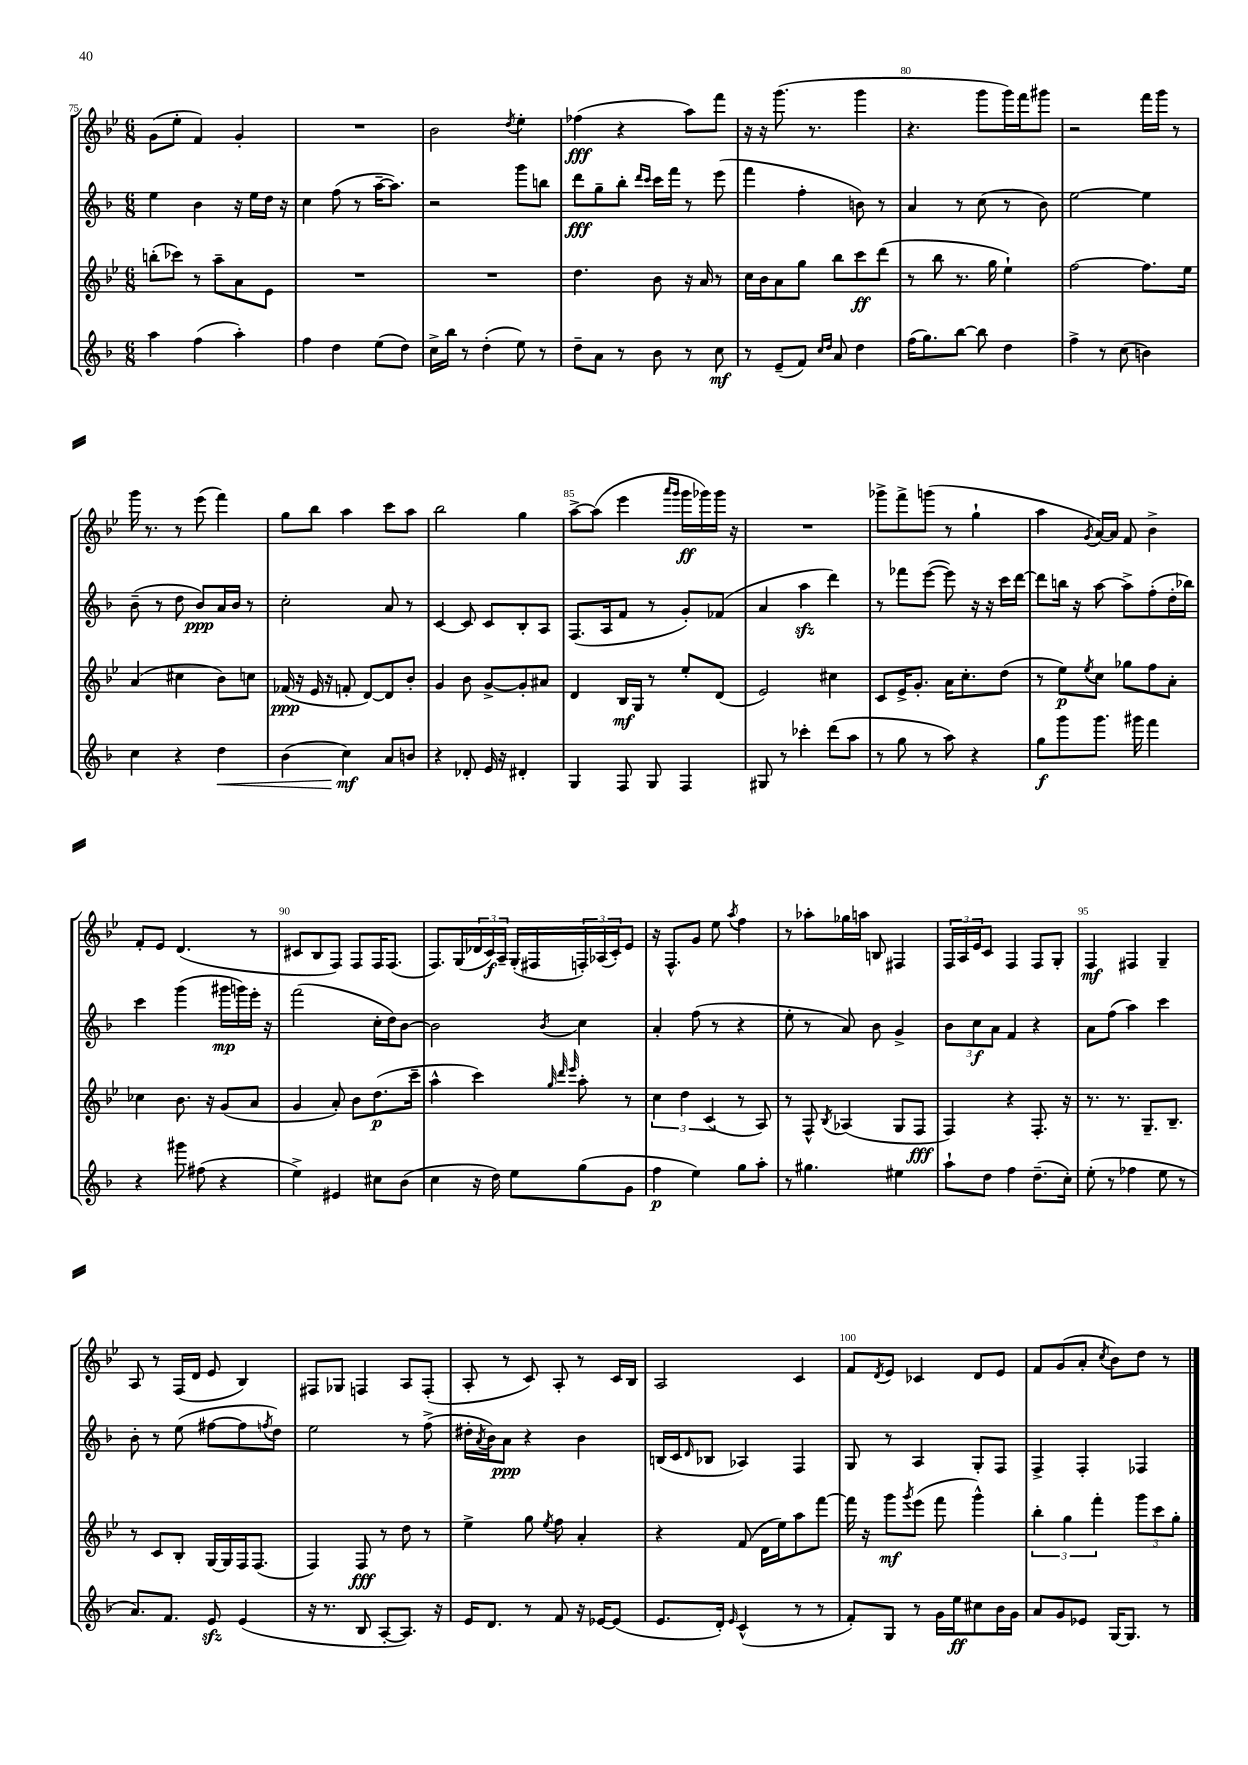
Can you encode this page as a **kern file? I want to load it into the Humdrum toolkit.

**kern	**dynam	**kern	**dynam	**kern	**dynam	**kern	**dynam
*part4	*part4	*part3	*part3	*part2	*part2	*part1	*part1
*staff4	*staff4	*staff3	*staff3	*staff2	*staff2	*staff1	*staff1
*clefG2	*	*clefG2	*	*clefG2	*	*clefG2	*
*k[b-]	*	*k[b-e-]	*	*k[b-]	*	*k[b-e-]	*
*M6/8	*	*M6/8	*	*M6/8	*	*M6/8	*
=75	=75	=75	=75	=75	=75	=75	=75
4aa\	.	(8bbn'\L	.	4ee\	.	(8g\L	.
.	.	8ccc-X\J)	.	.	.	8ee-'\J	.
(4ff\	.	8r	.	4b-\	.	4f/)	.
.	.	8aa~\L	.	.	.	.	.
4aa'\)	.	8a\	.	16r	.	4g'/	.
.	.	.	.	16ee\LL	.	.	.
.	.	8e-\J	.	16dd\JJ	.	.	.
.	.	.	.	16r	.	.	.
=76	=76	=76	=76	=76	=76	=76	=76
4ff\	.	2.r	.	4cc\	.	2.r	.
4dd\	.	.	.	(8ff\	.	.	.
.	.	.	.	8r	.	.	.
(8ee\L	.	.	.	[16aa~\KL	.	.	.
.	.	.	.	8.aa\J])	.	.	.
8dd\J)	.	.	.	.	.	.	.
=77	=77	=77	=77	=77	=77	=77	=77
16cc^\LL	.	2.r	.	2r	.	2b-\	.
16bb-\JJ	.	.	.	.	.	.	.
8r	.	.	.	.	.	.	.
(4dd'\	.	.	.	.	.	.	.
.	.	.	.	.	.	8qdd/	.
8ee\)	.	.	.	8ggg\L	.	4ee-'\	.
8r	.	.	.	8bbn\J	.	.	.
=78	=78	=78	=78	=78	=78	=78	=78
8dd~\L	.	4.dd\	.	8ddd\L	fff	(4ff-X\	fff
8a\J	.	.	.	8gg~\	.	.	.
8r	.	.	.	8bb-'\J	.	4r	.
.	.	.	.	16qqddd/LL	.	.	.
.	.	.	.	16qqccc/JJ	.	.	.
8b-\	.	8b-\	.	16ccc\LL	.	.	.
.	.	.	.	16fff\JJ	.	.	.
8r	.	16r	.	8r	.	8aa\L)	.
.	.	16a/	.	.	.	.	.
8cc\	mf	8r	.	(8eee\	.	8fff\J	.
=79	=79	=79	=79	=79	=79	=79	=79
8r	.	16cc\LL	.	4fff\	.	16r	.
.	.	16b-\J	.	.	.	16r	.
(8e~/L	.	8a\	.	.	.	(8.ggg\	.
8f/J)	.	8gg\J	.	4ff'\	.	.	.
.	.	.	.	.	.	8.r	.
16qqcc/LL	.	.	.	.	.	.	.
16qqdd/JJ	.	.	.	.	.	.	.
8a/	.	8bb-\L	.	.	.	.	.
4dd\	.	8ccc\	ff	8bn\)	.	4ggg\	.
.	.	(8ddd\J	.	8r	.	.	.
=80	=80	=80	=80	=80	=80	=80	=80
(16ff\KL	.	8r	.	4a/	.	4.r	.
8.gg\)	.	.	.	.	.	.	.
.	.	8bb-\	.	.	.	.	.
[8bb-\J	.	8.r	.	8r	.	.	.
8bb-\]	.	.	.	(8cc\	.	8ggg\L	.
.	.	16gg\	.	.	.	.	.
4dd\	.	4ee-`\)	.	8r	.	16ggg\L)	.
.	.	.	.	.	.	16fff\J	.
.	.	.	.	8b-\)	.	8ggg#X\J	.
=81	=81	=81	=81	=81	=81	=81	=81
4ff^\	.	[2ff\	.	[2ee\	.	2r	.
8r	.	.	.	.	.	.	.
(8cc\	.	.	.	.	.	.	.
4bn\)	.	8.ff\L]	.	4ee\]	.	16fff\LL	.
.	.	.	.	.	.	16ggg\JJ	.
.	.	.	.	.	.	8r	.
.	.	16ee-\Jk	.	.	.	.	.
!!LO:LB:g=z
=82	=82	=82	=82	=82	=82	=82	=82
4cc\	.	(4a/	.	(8b-~\	.	16ggg\	.
.	.	.	.	.	.	8.r	.
.	.	.	.	8r	.	.	.
4r	.	4cc#X\	.	8dd\	.	8r	.
.	.	.	.	8b-/L)	ppp	(8eee-\	.
!	!LO:HP:b	!	!	!	!	!	!
4dd\	<	8b-\L)	.	16a/L	.	4fff\)	.
.	.	.	.	16b-/JJ	.	.	.
.	.	8ccn\J	.	8r	.	.	.
=83	=83	=83	=83	=83	=83	=83	=83
(4b-\	.	(16f-X/	ppp	2cc'\	.	8gg\L	.
.	.	16r	.	.	.	.	.
.	.	16e-/	.	.	.	8bb-\J	.
.	.	16r	.	.	.	.	.
4cc\)	mf	8fn'/	.	.	.	4aa\	.
.	.	[8d/L)	.	.	.	.	.
8a/L	[	8d/]	.	8a/	.	8ccc\L	.
8bn/J	.	8b-'/J	.	8r	.	8aa\J	.
=84	=84	=84	=84	=84	=84	=84	=84
4r	.	4g/	.	[4c/	.	2bb-\	.
8d-X'/	.	8b-\	.	8c/]	.	.	.
16e/	.	[8g^/L	.	8c/L	.	.	.
16r	.	.	.	.	.	.	.
4d#X'/	.	8g'/]	.	8B-'/	.	4gg\	.
.	.	8a#X/J	.	8A/J	.	.	.
=85	=85	=85	=85	=85	=85	=85	=85
4G/	.	4d/	.	(8.F/L	.	[8aa^\L	.
.	.	.	.	.	.	(8aa\J]	.
.	.	.	.	16A/k	.	.	.
8F/	.	16B-/LL	mf	8f/J	.	4eee-\	.
.	.	16G/JJ	.	.	.	.	.
8G/	.	8r	.	8r	.	.	.
.	.	.	.	.	.	16qqaaa/LL	.
.	.	.	.	.	.	16qqggg/JJ	.
4F/	.	8ee-'/L	.	8g'/L)	.	16ggg\LL	ff
.	.	.	.	.	.	16ggg-X\)	.
.	.	(8d/J	.	(8f-X/J	.	16ggg-\JJ	.
.	.	.	.	.	.	16r	.
=86	=86	=86	=86	=86	=86	=86	=86
8G#X/	.	2e-/)	.	4a/	.	2.r	.
8r	.	.	.	.	.	.	.
4ccc-X'\	.	.	.	4aazz\	.	.	.
(8ddd\L	.	4cc#X\	.	4ddd\)	.	.	.
8aa\J	.	.	.	.	.	.	.
=87	=87	=87	=87	=87	=87	=87	=87
8r	.	8c/L	.	8r	.	8ggg-X^\L	.
8gg\	.	16e-^/K	.	8fff-X\L	.	8fff^\	.
.	.	8.g'/J	.	.	.	.	.
8r	.	.	.	([8eee\J	.	(8gggn\J	.
8aa\)	.	16a\KL	.	8eee\])	.	8r	.
.	.	8.cc'\	.	.	.	.	.
4r	.	.	.	16r	.	4gg`\	.
.	.	.	.	16r	.	.	.
.	.	(8dd\J	.	16ccc\LL	.	.	.
.	.	.	.	[16ddd\JJ	.	.	.
=88	=88	=88	=88	=88	=88	=88	=88
8gg\L	f	8r	.	8ddd\L]	.	4aa\	.
8ggg\	.	8ee-\L)	p	16bbn\Jk	.	.	.
.	.	.	.	16r	.	.	.
.	.	8qee-/	.	.	.	8qg/	.
8.ggg\J	.	8cc\J	.	[8aa\	.	[16a/LL)	.
.	.	.	.	.	.	16a/JJ]	.
.	.	8gg-X\L	.	8aa^\L]	.	8f/	.
16ggg#X\	.	.	.	.	.	.	.
4fff\	.	8ff\	.	(8ff'\	.	4b-^\	.
.	.	8a'\J	.	16dd'\L	.	.	.
.	.	.	.	16bb-X\JJ)	.	.	.
!!LO:LB:g=z
=89	=89	=89	=89	=89	=89	=89	=89
4r	.	4cc-X\	.	4ccc\	.	8f'/L	.
.	.	.	.	.	.	8e-/J	.
8ggg#X\	.	8.b-\	.	(4ggg\	.	(4.d/	.
(8ff#X\	.	.	.	.	.	.	.
.	.	16r	.	.	.	.	.
4r	.	(8g/L	.	16ggg#X\LL	mp	.	.
.	.	.	.	16gggn\)	.	.	.
.	.	8a/J	.	16eee'\JJ	.	8r	.
.	.	.	.	16r	.	.	.
=90	=90	=90	=90	=90	=90	=90	=90
4ee^\)	.	4g/	.	(2fff\	.	8c#X/L	.
.	.	.	.	.	.	8B-/	.
4e#X/	.	8a'/)	.	.	.	8F/J)	.
.	.	8b-\L	.	.	.	8F/L	.
8cc#X\L	.	(8.dd\	p	16cc'\LL	.	16F/K	.
.	.	.	.	16dd\J)	.	(8.F/J	.
(8b-\J	.	.	.	[8b-\J	.	.	.
.	.	16ccc~\Jk	.	.	.	.	.
=91	=91	=91	=91	=91	=91	=91	=91
4cc\	.	4aa^^\	.	2b-\]	.	8.F/L)	.
.	.	.	.	.	.	(16G/L	.
16r	.	4ccc\)	.	.	.	24d-X/	.
.	.	.	.	.	.	24c/)	f
16dd\)	.	.	.	.	.	.	.
.	.	.	.	.	.	24A~/JJ	.
8ee\L	.	.	.	.	.	(16G'/LL	.
.	.	.	.	.	.	16F#X/	.
.	.	32qqgg/	.	.	.	.	.
.	.	32qqddd/	.	.	.	.	.
.	.	32qqeee-/	.	8qb-/	.	.	.
(8gg\	.	8aa'\	.	4cc\	.	24Fn'/)	.
.	.	.	.	.	.	(24A-X/	.
.	.	.	.	.	.	24c'/J)	.
8g\J	.	8r	.	.	.	8e-/J	.
=92	=92	=92	=92	=92	=92	=92	=92
4ff\	p	6cc\	.	4a'/	.	16r	.
.	.	.	.	.	.	8.F^^/L	.
.	.	6dd\	.	.	.	.	.
4ee\)	.	.	.	(8ff\	.	8g/J	.
.	.	(6c/	.	.	.	.	.
.	.	.	.	8r	.	8ee-\	.
.	.	.	.	.	.	8qaa/	.
8gg\L	.	8r	.	4r	.	4ff\	.
8aa'\J	.	8A/)	.	.	.	.	.
=93	=93	=93	=93	=93	=93	=93	=93
8r	.	8r	.	8ee'\	.	8r	.
4.gg#X\	.	8F^^/	.	8r	.	8aa-X'\L	.
.	.	8qB-/	.	.	.	.	.
.	.	(4A-X/	.	8a/)	.	16gg-X\L	.
.	.	.	.	.	.	16aan\JJ	.
.	.	.	.	8b-\	.	8Bn/	.
4ee#X\	.	8G/L	.	4g^/	.	4F#X/	.
.	.	8F/J	fff	.	.	.	.
=94	=94	=94	=94	=94	=94	=94	=94
8aa`\L	.	4F/)	.	12b-\L	.	24F/LL	.
.	.	.	.	.	.	24A/	.
.	.	.	.	12cc\	f	24e-/J	.
8dd\J	.	.	.	.	.	8c/J	.
.	.	.	.	12a\J	.	.	.
4ff\	.	4r	.	4f/	.	4F/	.
(8.dd~\L	.	8.F'/	.	4r	.	8F/L	.
.	.	.	.	.	.	8G'/J	.
16cc'\Jk)	.	16r	.	.	.	.	.
=95	=95	=95	=95	=95	=95	=95	=95
(8ee'\	.	8.r	.	8a\L	.	4F/	mf
8r	.	.	.	(8ff\J	.	.	.
.	.	8.r	.	.	.	.	.
4ff-X\	.	.	.	4aa\)	.	4F#X/	.
.	.	8.G~/L	.	.	.	.	.
8ee\	.	.	.	4ccc\	.	4G~/	.
.	.	8.B-~/J	.	.	.	.	.
8r	.	.	.	.	.	.	.
!!LO:LB:g=z
=96	=96	=96	=96	=96	=96	=96	=96
8.a/L)	.	8r	.	8b-'\	.	8A/	.
.	.	8c/L	.	8r	.	8r	.
8.f/J	.	.	.	.	.	.	.
.	.	8B-'/J	.	(8ee\	.	(16F/LL	.
.	.	.	.	.	.	16d/JJ	.
8ezz/	.	[16G/LL	.	[8ff#X\L	.	8e-/	.
.	.	16G/]	.	.	.	.	.
(4e/	.	16F/J	.	8ff#\]	.	4B-/)	.
.	.	(8.F/J	.	.	.	.	.
.	.	.	.	8qffn/	.	.	.
.	.	.	.	8dd\J)	.	.	.
=97	=97	=97	=97	=97	=97	=97	=97
16r	.	4F/)	.	2ee\	.	8F#X/L	.
8.r	.	.	.	.	.	.	.
.	.	.	.	.	.	8G-X/J	.
8B-/	.	8F/	fff	.	.	4Fn/	.
[8A'/L	.	8r	.	.	.	.	.
8.A/J])	.	8dd\	.	8r	.	8A/L	.
.	.	8r	.	(8ff^\	.	(8F'/J	.
16r	.	.	.	.	.	.	.
=98	=98	=98	=98	=98	=98	=98	=98
16e/KL	.	4ee-^\	.	16dd#X'\LL	.	8A'/	.
.	.	.	.	8qa/	.	.	.
8.d/J	.	.	.	16b-\J)	.	.	.
.	.	.	.	8a\J	ppp	8r	.
8r	.	8gg\	.	4r	.	8c/)	.
.	.	8qee-/	.	.	.	.	.
8f/	.	8ff\	.	.	.	8A'/	.
16r	.	4a'/	.	4b-\	.	8r	.
[16e-X/KL	.	.	.	.	.	.	.
(8e-/J]	.	.	.	.	.	16c/LL	.
.	.	.	.	.	.	16B-/JJ	.
=99	=99	=99	=99	=99	=99	=99	=99
8.e/L	.	4r	.	(16Bn/LL	.	2A/	.
.	.	.	.	16c/J	.	.	.
.	.	.	.	16qqd/	.	.	.
.	.	.	.	8B-X/J	.	.	.
16d'/Jk)	.	.	.	.	.	.	.
16qqe/	.	.	.	.	.	.	.
(4c^^/	.	(8f/	.	4A-X/)	.	.	.
.	.	16d\LL	.	.	.	.	.
.	.	16ee-\J)	.	.	.	.	.
8r	.	8aa\	.	4F/	.	4c/	.
8r	.	[8fff\J	.	.	.	.	.
=100	=100	=100	=100	=100	=100	=100	=100
8f'/L)	.	16fff\]	.	8G/	.	8f/L	.
.	.	16r	.	.	.	.	.
.	.	.	.	.	.	8qd/	.
8G/J	.	8ggg\L	mf	8r	.	8e-/J	.
.	.	8qggg/	.	.	.	.	.
8r	.	(8eee-\J	.	4A/	.	4c-X/	.
16g\LL	.	8fff\	.	.	.	.	.
16ee\J	ff	.	.	.	.	.	.
8cc#X\	.	4ggg^^\)	.	8G'/L	.	8d/L	.
16b-\L	.	.	.	8F/J	.	8e-/J	.
16g\JJ	.	.	.	.	.	.	.
=101	=101	=101	=101	=101	=101	=101	=101
8a/L	.	6bb-'\	.	4F^/	.	8f/L	.
8g/	.	.	.	.	.	(8g/	.
.	.	6gg\	.	.	.	.	.
8e-X/J	.	.	.	4F'/	.	8a'/J	.
.	.	6fff'\	.	.	.	.	.
.	.	.	.	.	.	8qcc/	.
[16G/KL	.	.	.	.	.	8b-\L)	.
8.G/J]	.	.	.	.	.	.	.
.	.	12ggg\L	.	4F-X/	.	8dd\J	.
.	.	12ccc\	.	.	.	.	.
8r	.	.	.	.	.	8r	.
.	.	12gg'\J	.	.	.	.	.
==	==	==	==	==	==	==	==
*-	*-	*-	*-	*-	*-	*-	*-
